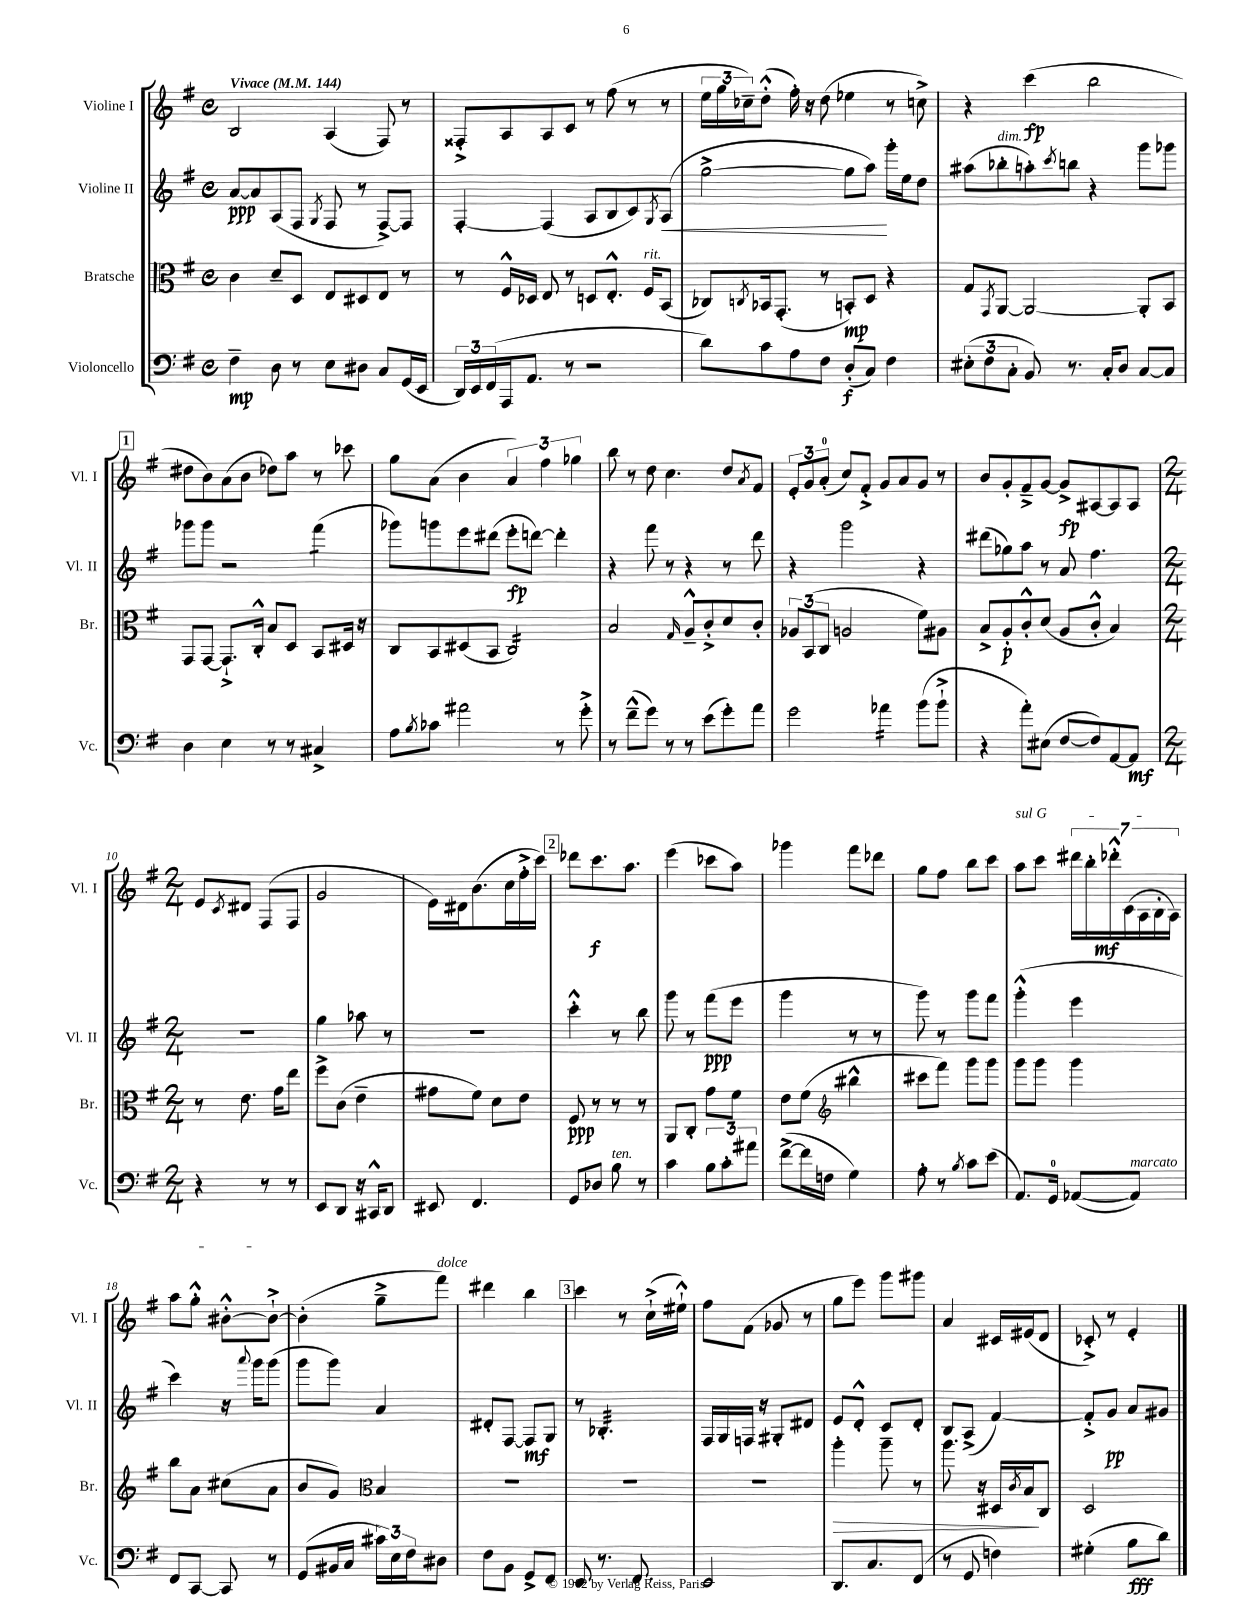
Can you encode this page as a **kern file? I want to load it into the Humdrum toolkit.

**kern	**kern	**kern	**kern
*staff4	*staff3	*staff2	*staff1
*clefF4	*clefC3	*clefG2	*clefG2
*k[f#]	*k[f#]	*k[f#]	*k[f#]
*M4/4	*M4/4	*M4/4	*M4/4
*met(c)	*met(c)	*met(c)	*met(c)
*MM144	*MM144	*MM144	*MM144
4F#~	4c	[8a	2B
.	.	8a]	.
8D	8d~	(8A	.
8r	8D	8F#	.
.	.	8qG	.
8E	8E	8F#	(4A
8D#	8D#	8r	.
8C	8E	[8F#^)	8F#)
(16GG	8r	8F#]	8r
16EE	.	.	.
=	=	=	=
24DD)	8r	[4F#'	8F##'^
24EE	.	.	.
(24FF#	.	.	.
16AAA	16F#^^	.	8A
8.AA	16D-	.	.
.	8E	(4F#]	8A
8r	8r	.	8c
2r	8D	8A	8r
.	8.E'^^	8B	(8ff#
.	.	8c)	8r
.	16F#	.	.
.	.	8qG	.
.	(8BB	(8A	8r
=	=	=	=
8d)	8C-)	[2gg^	24ee
.	.	.	24gg
.	.	.	24cc-~)
.	8qC	.	.
8c	16BB-	.	(8dd'^^
.	(8.GG'	.	.
8A	.	.	16ff#')
.	.	.	16r
8F#	8r	.	(8dd
(8D'	8BB')	8gg]	4ee-
8C)	8D	8aa)	.
4F#	4r	16ggg'	8r
.	.	16ee	.
.	.	8dd	8cc^)
=	=	=	=
(12E#'	8G	(8aa#	4r
12F#	.	.	.
.	8qGG	.	.
.	[8AA	8bb-'	.
12C'	.	.	.
8BB)	2AA_	8aa')	(4ccc
.	.	8qccc	.
8.r	.	8bb	.
.	.	4r	2bb
16C'	.	.	.
8D	.	.	.
[8C	8AA']	8ggg	.
8C]	8BB	8ggg-	.
=	=	=	=
4D	8GG	8ggg-	8dd#
.	[8GG	8ggg-	8b)
4E	8.GG`^]	2r	(8a
.	.	.	8b
.	16C'^^	.	.
8r	8B	.	8dd-)
8r	8D	.	8aa
4C#^	8BB	(4fff#	8r
.	16D#	.	8ccc-
.	16r	.	.
=	=	=	=
8A	8C	8ggg-)	8gg
8qB	.	.	.
8c-	8BB	8ggg	(8a
2a#	(8D#	8eee	4b
.	8BB	(8ddd#	.
.	2C)	8eee'	6a)
.	.	[8ddd)	.
.	.	.	6ff#
8r	.	4ddd']	.
.	.	.	6gg-
8g'^	.	.	.
=	=	=	=
8r	2B	4r	8bb
(8f#~^^	.	.	8r
8g)	.	8fff#	8dd
8r	.	8r	4.cc
.	16qqG	.	.
8r	8A~^^	4r	.
(8e	8c'^	.	.
8g')	8d	8r	8dd
.	.	.	8qa
8a	8c'	8ddd	8f#
=	=	=	=
2g	12A-	4r	12e'
.	(12BB	.	12g
.	12C	.	(12a'
.	2A	2ggg	8cc)
.	.	.	8f#'^
4a-	.	.	8g
.	.	.	8a
(8b	8f#)	4r	8g
8b`^	8A#	.	8r
=	=	=	=
4r	8B^	(8ddd#	8b
.	8A'	8gg-)	8g'
8a')	8c'^^	8aa	8f#~^
(8E#	(8d	8r	[8g
[8F#	8A	8a	8g^]
8F#])	8c'^^	4.ff#	[8A#
[8AA	4B)	.	8A#]
8AA]	.	.	8A#
=	=	=	=
*M2/4	*M2/4	*M2/4	*M2/4
4r	8r	2r	8e
.	.	.	8qc
.	8.e	.	8d#
8r	.	.	(8F#
.	16g	.	.
8r	8ee	.	8F#
=	=	=	=
8EE	8ff#^	4gg	2g
8DD	(8c	.	.
16r	4e~	8aa-	.
16CC#^^	.	.	.
8DD	.	8r	.
=	=	=	=
8EE#	8g#	2r	16e)
.	.	.	16d#
4.FF#	8f#)	.	(8.b
.	8d	.	.
.	.	.	16cc
.	8e	.	16ff#'^
.	.	.	16ccc)
=	=	=	=
8GG	8F#	4ccc'^^	8ddd-
8D-	8r	.	8.ccc
8B	8r	8r	.
.	.	.	8.aa
8r	8r	8bb	.
=	=	=	=
4c	8AA	8ggg	(4eee
.	8C'	8r	.
12B	8g	(8fff#	8ccc-
12c'	.	.	.
.	8f#	8eee	8aa)
12a#	.	.	.
=	=	=	=
([8f#^	8e	4ggg	4ggg-
16f#]	(8f#	.	.
16F	.	.	.
*	*clefG2	*	*
4G)	4bb#^^	8r	8fff#
.	.	8r	8ddd-
=	=	=	=
8A'	8ccc#	8ggg)	8gg
8r	8fff#)	8r	8ff#
8qB	.	.	.
8c	8ggg	8ggg	8bb
(8e	8ggg	8fff#	8ccc
=	=	=	=
8.AA)	8ggg	(4ggg'^^	8aa
.	8ggg	.	8ccc
16GG	.	.	.
([8AA-	4ggg	4eee	28ddd#
.	.	.	28bb'
.	.	.	28ddd-'^^
.	.	.	(28c
8AA-])	.	.	.
.	.	.	28A
.	.	.	28B'
.	.	.	28A)
=	=	=	=
8FF#	8bb	4ccc)	8aa
[8CC	8a	.	8gg'^^
8CC]	(8cc#	16r	[8b#'^^
.	.	8qqaaa	.
.	.	16ggg	.
8r	8a	(8ggg	8b#`^_
=	=	=	=
(8GG	8b	8ggg	(4b#']
16BB#	8g)	8ggg)	.
16C	.	.	.
*	*clefC3	*	*
24c#)	4B	4a	8gg~^
24E	.	.	.
24F#	.	.	.
8D#	.	.	8fff#)
=	=	=	=
8F#	2r	8d#'	4ddd#
8BB	.	[8F#	.
8GG^	.	8F#]	4bb
8FF#	.	8G	.
=	=	=	=
8EE	2r	8r	4ccc
8.r	.	4.B-'	.
.	.	.	8r
8.FF#	.	.	.
.	.	.	(16cc`^
.	.	.	16ee#`^^)
=	=	=	=
2EE	2r	16F#	8ff#
.	.	16G	.
.	.	16F	(8f#
.	.	16r	.
.	.	8G#'	8g-
.	.	8d#	8r
=	=	=	=
8.DD	4aa'	8e	8gg
.	.	8d'^^	8eee)
8.C	.	.	.
.	8aa~	8c	8ggg
(8FF#	8r	8d'	8ggg#
=	=	=	=
8r	8.aa	8B	4a
8GG	.	(8A^	.
.	16r	.	.
4F)	16D#	[4f#)	16c#
.	8qc	.	.
.	16B	.	(16e#
.	8C	.	8d
=	=	=	=
(4G#'	2D	8f#'^]	8c-'^)
.	.	8g	8r
8B	.	8a	4e'
8d)	.	8g#	.
==	==	==	==
*-	*-	*-	*-
